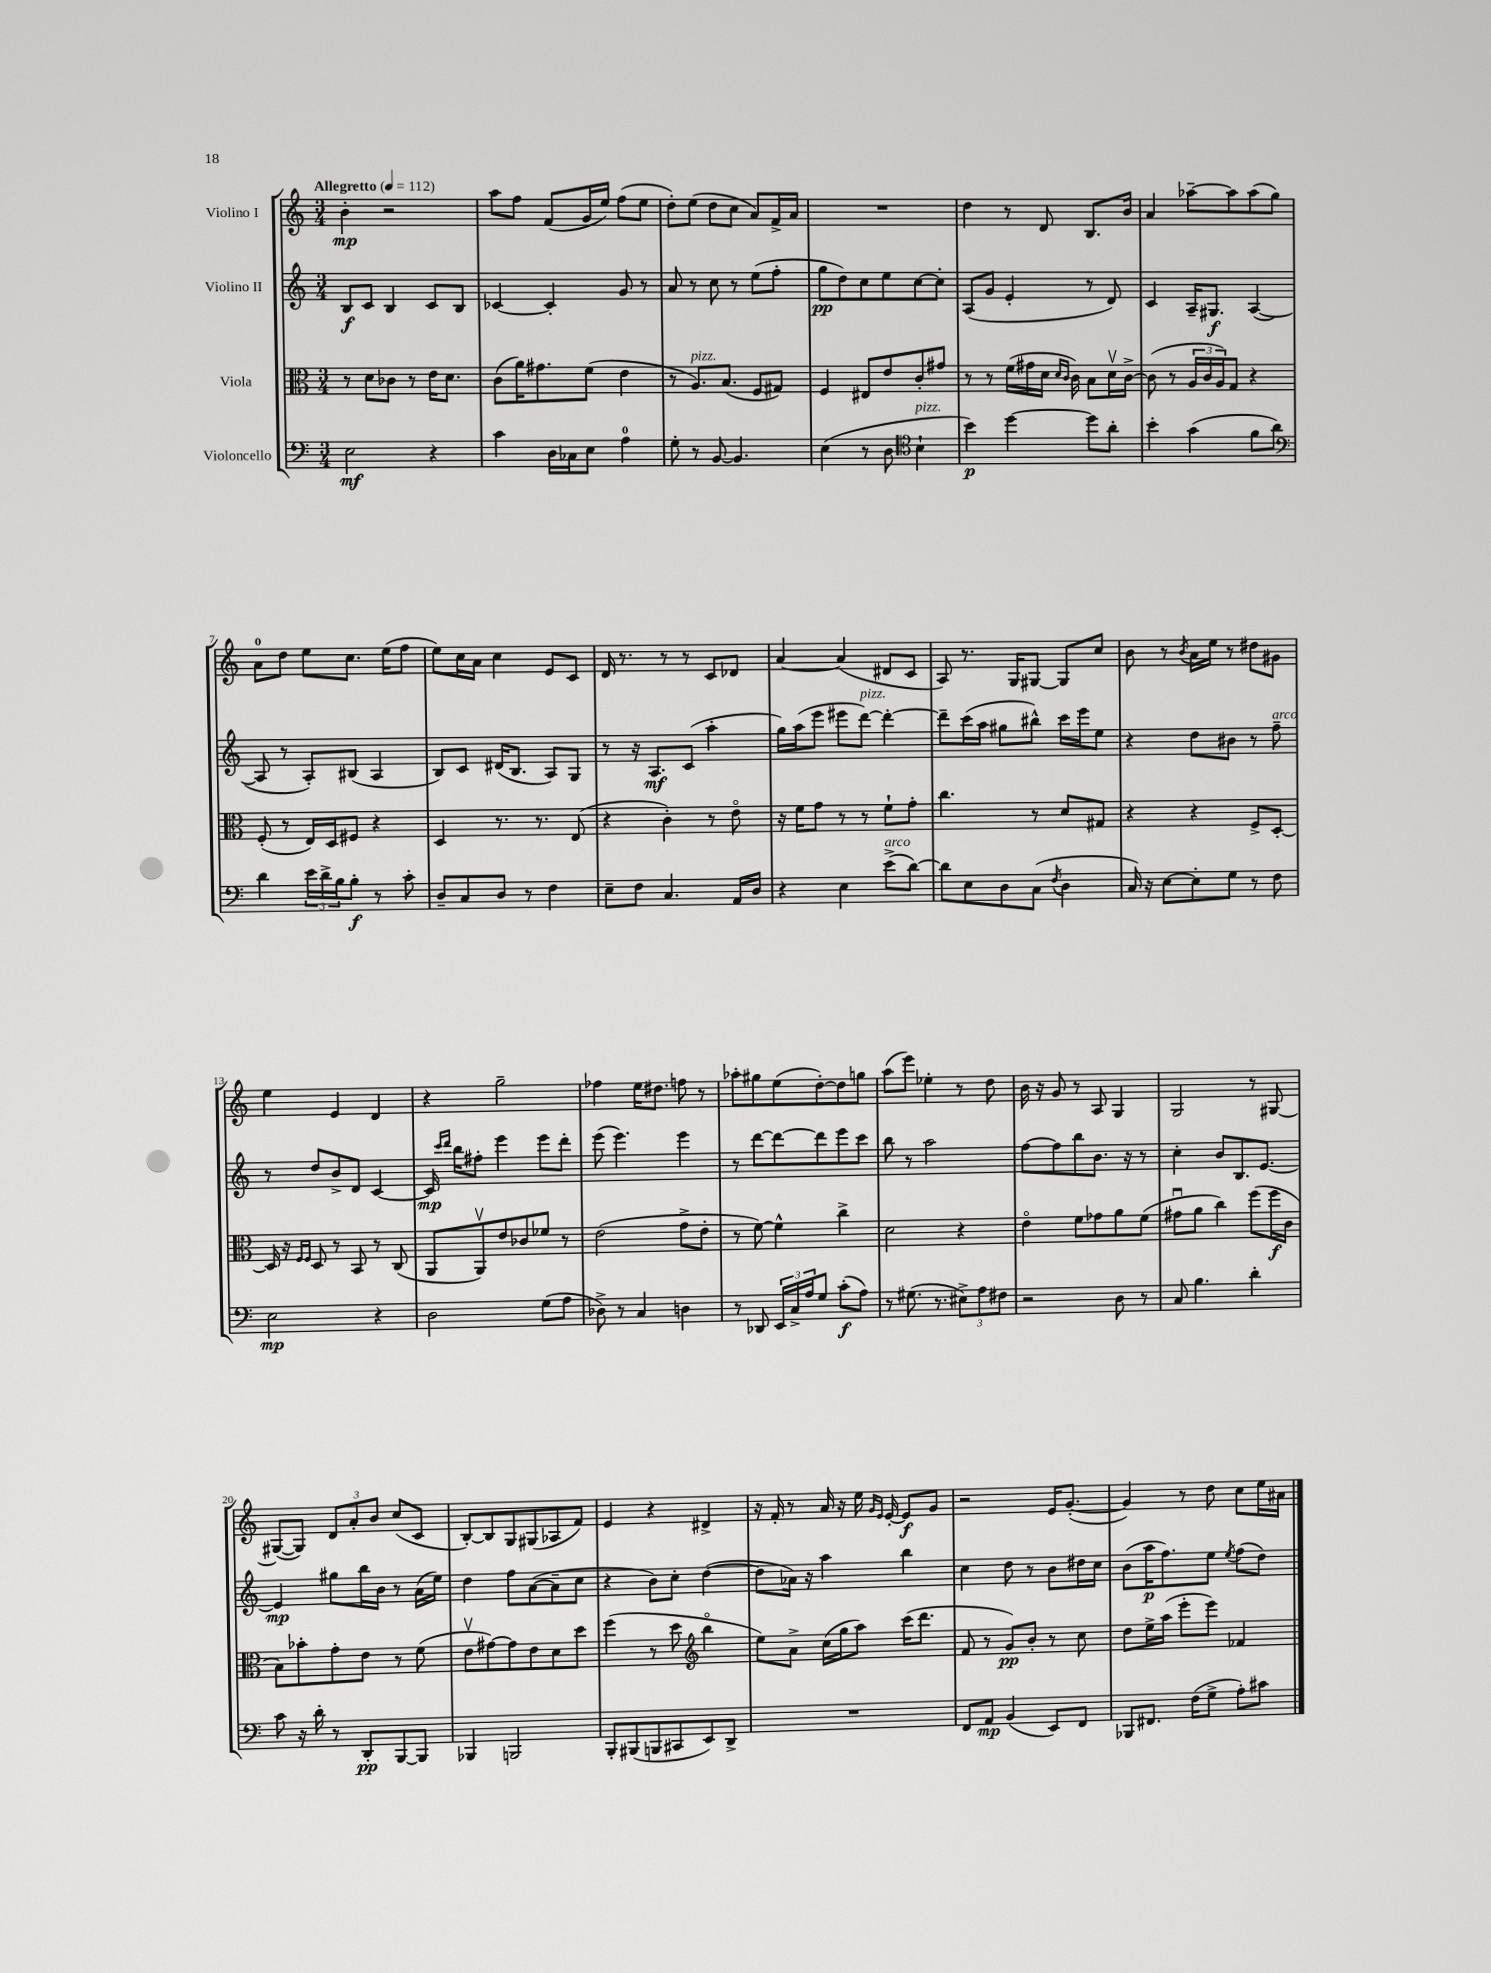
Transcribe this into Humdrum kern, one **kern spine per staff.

**kern	**kern	**kern	**kern
*staff4	*staff3	*staff2	*staff1
*clefF4	*clefC3	*clefG2	*clefG2
*k[]	*k[]	*k[]	*k[]
*M3/4	*M3/4	*M3/4	*M3/4
*MM112	*MM112	*MM112	*MM112
2E	8r	8B	4b'
.	8d	8c	.
.	8c-	4B	2r
.	8r	.	.
4r	16e	8c	.
.	8.d	.	.
.	.	8B	.
=	=	=	=
4c	(8c	[4c-	8aa
.	16a)	.	8ff
.	8.g#	.	.
16D	.	4c-']	(8f
16C-	.	.	.
8E	(8f	.	16g
.	.	.	16ee)
4A	4e	8g	(8ff
.	.	8r	8ee
=	=	=	=
8G'	8r	8a	8dd')
8r	8.A)	8r	(8ee
[8BB	.	8cc	8dd
.	(8.B	.	.
4.BB]	.	8r	8cc
.	8F	(8ee	8a)
.	8G#)	8ff'	16f^
.	.	.	16a
=	=	=	=
(4E	4F	8gg	2.r
.	.	8dd)	.
8r	8E#	8cc	.
8D	8e	8ee	.
*clefC4	*	*	*
4B`	8c'	[8cc	.
.	8g#	8cc']	.
=	=	=	=
4b)	8r	(8A	4dd
.	8r	8g	.
[4dd	(16f	4e'	8r
.	16g#	.	.
.	16d	.	8d
.	16qqd	.	.
.	16qqc	.	.
.	16c)	.	.
8dd]	8B	8r	8.B
8a'	16dv	8d)	.
.	[16c^	.	16b
=	=	=	=
4b'	(8c]	4c	4a
.	8r	.	.
(4g	24A	16A~	[8aa-~
.	24c	.	.
.	.	8.G#	.
.	24A)	.	.
.	8G	.	8aa-]
8f	4r	([4A	(8aa-
8a)	.	.	8gg)
=	=	=	=
*clefF4	*	*	*
4d	(8F'	8A]	8a
.	8r	8r	8dd
24e	16E)	8A')	8ee
24d^	.	.	.
.	16D	.	.
24B	.	.	.
8B'	8F#	(8B#	8.cc
8r	4r	4A	.
.	.	.	(16ee
8c'	.	.	8ff
=	=	=	=
8D~	4D	8B)	8ee)
8C	.	8c	16cc
.	.	.	16a
8D	8.r	(16d#	4cc
.	.	8.B	.
8r	.	.	.
.	8.r	.	.
4F	.	8A)	8e
.	(8E	8G	8c
=	=	=	=
8E~	4r	8r	16d
.	.	.	8.r
8F	.	16r	.
.	.	8.A	.
4.C	4c')	.	8r
.	.	(8c	8r
.	8r	4aa'	8c
16AA	8eo	.	8d-
16D	.	.	.
=	=	=	=
4r	16r	16gg)	[4a
.	16f	(16aa	.
.	8g	8eee	.
4E	8r	8eee#	(4a]
.	8r	[8ddd)	.
(8e^	8f`	4ddd'_	8d#
[8d)	8g'	.	8c
=	=	=	=
8d]	4.cc	8ddd~]	8A)
8E	.	(16ccc	8.r
.	.	16aa	.
8D	.	8gg#	.
.	.	.	16G
(8C	8r	8bb#^^)	[8G#
8qF	.	.	.
4D	8d	16ccc	8G#]
.	.	16eee	.
.	8G#	8ee	8cc
=	=	=	=
16C)	4r	4r	8b
16r	.	.	.
[8E	.	.	8r
.	.	.	8qb
8E']	4r	8dd	16a
.	.	.	16ee
8G	.	8b#	8r
8r	8F^	8r	8dd#
8F	[8D'	8ff~	8g#
=	=	=	=
2E	16D]	8r	4ee
.	16r	.	.
.	16qqF	.	.
.	16qqF	.	.
.	8D	8dd	.
.	8r	8b^	4e
.	8BB	8d	.
4r	8r	[4c	4d
.	(8C	.	.
=	=	=	=
2D	8AA	16c]	4r
.	.	16qqccc	.
.	.	16qqddd	.
.	.	16bb	.
.	8AAv)	8ff#'	.
.	8e	4eee	2gg~
.	8c-	.	.
(8G	8f-	8eee	.
8A	8r	8ddd'	.
=	=	=	=
8D-^)	(2e	(8eee	4ff-
8r	.	4.eee)	.
4C	.	.	16ee
.	.	.	8.dd#
4D	8g^	4eee	8ff
.	8e'	.	8r
=	=	=	=
8r	8r	8r	8aa-'
8DD-	[8f)	[8ddd	8gg#
24EE	4f^^]	8ddd_	(8ee
24C^	.	.	.
24A	.	.	.
8G	.	8ddd]	[8dd')
(8c'	4cc^	8eee	8dd]
8A)	.	8ccc	8gg
=	=	=	=
8r	2d	8bb	(8aa
(8.G#	.	8r	8eee)
.	.	2aa	4ee-'
8.r	.	.	.
12E#^)	4r	.	8r
12A	.	.	.
.	.	.	8dd
12F#	.	.	.
=	=	=	=
2r	4eo	[8ff	16b
.	.	.	16r
.	.	8ff]	8g
.	8f	8bb	8r
.	8g-	8.b	8A
8D	8a	.	4G
.	.	16r	.
8r	(8f	8r	.
=	=	=	=
8C	8g#u	4cc'	2G
4.B	8a	.	.
.	4cc)	8b	.
.	.	8.B	.
4d'	(8ff	.	8r
.	.	[8.e	.
.	16ff	.	[8G#
.	16c	.	.
=	=	=	=
8c	8B)	4e]	(8G#_
16r	8b-'	.	8G#])
16d'	.	.	.
8r	8g'	8gg#	12d
.	.	.	12a'
8DD'	8e	16bb	.
.	.	.	12b
.	.	16b	.
[8BBB	8r	8r	(8cc
8BBB]	(8f	(16a	8c
.	.	16ee)	.
=	=	=	=
4BBB-	8ev	4dd	[8B')
.	[8g#)	.	8B]
2BBB	8g#]	8ff	8G
.	8e	([8a	(8G#
.	8d	8a~]	8A-
.	8dd	8cc	8f)
=	=	=	=
8BBB'	(4ff	4r	4e
(8BBB#	.	.	.
8BBB	8r	8b)	4r
8CC#	8dd	8cc'	.
*	*clefG2	*	*
8EE)	4bbo	([4dd	4d#^
8DD^	.	.	.
=	=	=	=
2.r	8ee)	8dd]	16r
.	.	.	16f'
.	8a^	16a-)	8r
.	.	16r	.
.	(16cc	4aa	16a
.	16gg	.	16r
.	8aa)	.	16ee
.	.	.	16qqg
.	.	.	16qqe
.	.	.	[16e'
.	(16ccc	4bb	8e]
.	8.ddd	.	.
.	.	.	8g
=	=	=	=
8FF	8f	4cc	2r
8AA	8r	.	.
(4BB	8g)	8dd	.
.	8b'	8r	.
8EE)	8r	8b	16e
.	.	.	([8.g'
8FF	8cc	16dd#	.
.	.	16cc	.
=	=	=	=
8BBB-	8dd	(8b	4g])
8.FF#	16ee^	16aa	.
.	(16aa	8.ff)	.
.	8eee'	.	8r
(16F	.	.	.
8G^	8eee)	8ee	8dd
.	.	8qee	.
8A')	4f-	(8ff	8cc
8c#	.	8dd)	16ee
.	.	.	16a#
==	==	==	==
*-	*-	*-	*-
